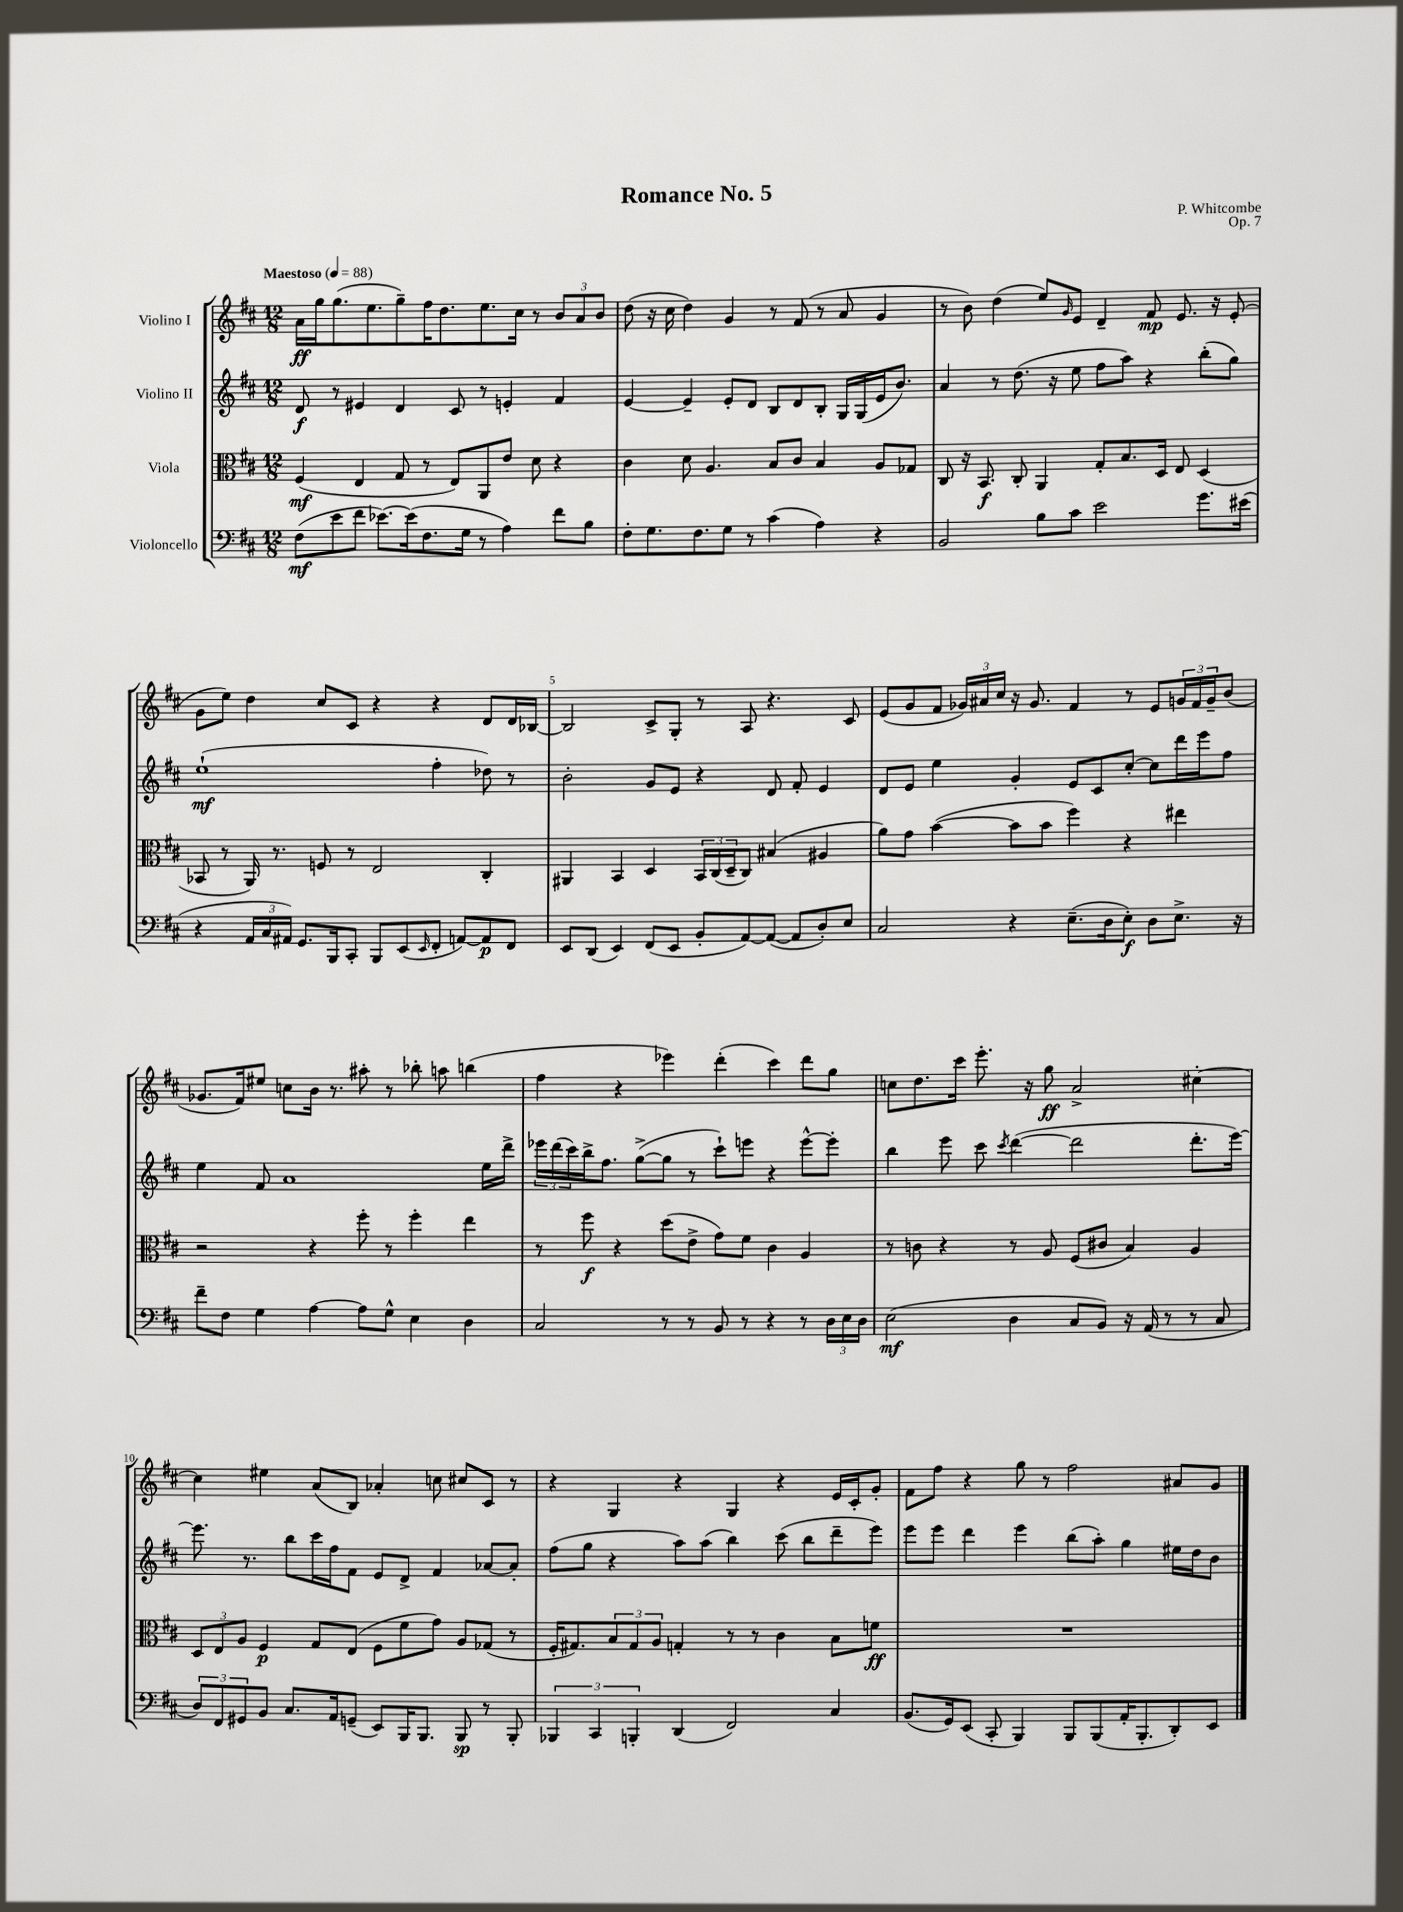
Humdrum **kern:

**kern	**kern	**kern	**kern
*staff4	*staff3	*staff2	*staff1
*clefF4	*clefC3	*clefG2	*clefG2
*k[f#c#]	*k[f#c#]	*k[f#c#]	*k[f#c#]
*M12/8	*M12/8	*M12/8	*M12/8
*MM88	*MM88	*MM88	*MM88
(8F#	(4F#	8d	16a
.	.	.	16gg
8e	.	8r	(8.gg
8f#	4E	4e#	.
.	.	.	8.ee
[8.e-)	.	.	.
.	8G	4d	8gg~)
(16e-]	.	.	.
8.F#	8r	.	16ff#
.	.	.	8.dd
.	8E)	8c#	.
16G	.	.	.
8r	8AA	8r	8.ee
4A)	8e	4e'	.
.	.	.	16cc#
.	8d	.	8r
8f#	4r	4f#	12b
.	.	.	12a
8B	.	.	.
.	.	.	12b
=	=	=	=
8F#'	4c#	[4e	(8dd
8.G	.	.	16r
.	.	.	16cc#
.	8d	4e~]	4dd)
8.F#	.	.	.
.	4.A	.	.
8G	.	8e'	4g
8r	.	8d	.
(4c#	8B	8B	8r
.	8c#	8d	(8f#
4A)	4B	8B'	8r
.	.	16G	8a
.	.	(16G	.
4r	8A	16e	4g
.	.	8.b)	.
.	8G-	.	.
=	=	=	=
2BB	8C#	4a	8r
.	16r	.	8b)
.	8.BB	.	.
.	.	8r	(4dd
.	8C#'	(8.dd	.
8B	4AA	.	8ee)
.	.	16r	.
.	.	.	16qqg
8c#	.	8ee	8e
2e	8G'	8ff#	4d~
.	8.B	8aa)	.
.	.	4r	8f#
.	16D	.	.
.	8E	.	8.e
8.g	(4D	(8bb'	.
.	.	.	16r
.	.	8gg)	(8e'
(16e#	.	.	.
=	=	=	=
4r	8BB-	(1ee`	8g
.	8r	.	8ee)
24AA	16AA)	.	4dd
24C#	.	.	.
.	8.r	.	.
24AA#)	.	.	.
8.GG	.	.	.
.	8F	.	8cc#
16BBB	.	.	.
8CC#'	8r	.	8c#
8BBB	2E	.	4r
(8EE	.	.	.
16qqEE	.	.	.
8FF#'	.	4ff#'	4r
[8AA)	.	.	.
8AA]	4C#'	8dd-)	8d
8FF#	.	8r	16d
.	.	.	[16B-
=	=	=	=
8EE	4AA#	2b'	2B-]
(8DD	.	.	.
4EE)	4BB	.	.
(8FF#	4D	8g	8c#^
8EE	.	8e	8G'
8BB'	24BB	4r	8r
.	(24C#	.	.
.	24D~	.	.
[8AA)	8C#)	.	8A
(8AA_	(4B#	8d	4.r
8AA]	.	8f#'	.
8D')	4A#	4e	.
8E	.	.	8c#
=	=	=	=
2C#	8a)	8d	(8e
.	8g	8e	8g
.	([4b	4ee	8f#
.	.	.	24g-)
.	.	.	24a#
.	.	.	24cc#
4r	8b]	4g'	16r
.	.	.	8.g-
.	8b	.	.
(8.E~	4ff#)	8e	4f#
.	.	8c#	.
16D	.	.	.
8E')	4r	[8cc#'	8r
8D	.	8cc#]	8e
8.E^	4ee#	16ddd	24g
.	.	.	24f#
.	.	16eee	.
.	.	.	24g~
.	.	8ff#	(8b
16r	.	.	.
=	=	=	=
8f#~	2r	4ee	8.g-
8F#	.	.	.
.	.	.	16f#)
4G	.	8f#	8ee#
.	.	1a	8cc
[4A	4r	.	16b
.	.	.	8.r
8A]	8ff#'	.	8aa#'
8G^^	8r	.	8r
4E	4ff#'	.	8bb-'
.	.	.	8aa
4D	4ee	.	(4bb
.	.	16ee	.
.	.	16ddd^	.
=	=	=	=
2C#	8r	24eee-	4ff#
.	.	(24ddd	.
.	.	24ccc#)	.
.	8ff#	16bb^	.
.	.	8.ff#	.
.	4r	.	4r
.	.	([8gg^	.
8r	(8dd	8gg]	4eee-)
8r	8e^	8r	.
8BB	8g)	8ccc#`)	(4ddd'
8r	8f#	8eee	.
4r	4c#	4r	4ccc#)
8r	4A	[8eee^^	8ddd
24D	.	8eee']	8gg
24E	.	.	.
24D	.	.	.
=	=	=	=
(2E	8r	4bb	8cc
.	8c	.	8.dd
.	4r	8eee	.
.	.	.	16ccc#
.	.	8ccc#	8.eee'
.	.	8qccc#	.
4D	8r	([4ddd	.
.	.	.	16r
.	8A	.	8gg
8C#	(8F#	2ddd]	2a^
8BB)	8c#	.	.
16r	4B)	.	.
(16AA	.	.	.
8r	.	.	.
8r	4A	8.ddd'	[4cc#'
8C#	.	.	.
.	.	[16eee)	.
=	=	=	=
12D)	12D	8.eee]	4cc#]
12FF#	12E	.	.
12GG#	12A	.	.
.	.	8.r	.
8BB	4F#	.	4ee#
8.C#	.	8bb	.
.	8G	16ccc#	(8a
16AA	.	16ff#	.
(8GG~	(8E	8f#	8B)
8EE)	8F#	8e	4a-'
16BBB	8f#	8d^	.
8.BBB	.	.	.
.	8g)	4f#	8cc
8BBB	8A	.	8cc#
8r	(8G-	[8a-	8c#
8BBB'	8r	8a-']	8r
=	=	=	=
6BBB-	16F#'	(8ff#	4r
.	8.G#)	.	.
.	.	8gg	.
6CC#	.	.	.
.	12B	4r	4G
6BBB'	12G#	.	.
.	12A	.	.
(4DD	4G'	8aa)	4r
.	.	(8aa	.
2FF#)	8r	4bb)	4G
.	8r	.	.
.	4c#	(8ccc#	4r
.	.	8bb	.
4C#	8B	8ddd~	16e
.	.	.	16c#'
.	8f	8eee)	8g'
=	=	=	=
(8.BB	1.r	8eee	8f#
.	.	8eee	8ff#
16GG)	.	.	.
(8EE	.	4ddd	4r
8CC#'	.	.	.
4BBB)	.	4eee	8gg
.	.	.	8r
8BBB	.	(8bb	2ff#
(8BBB	.	8aa')	.
16AA'	.	4gg	.
8.BBB'	.	.	.
8DD')	.	16ee#	8a#
.	.	16dd	.
8EE	.	8b	8g
==	==	==	==
*-	*-	*-	*-
